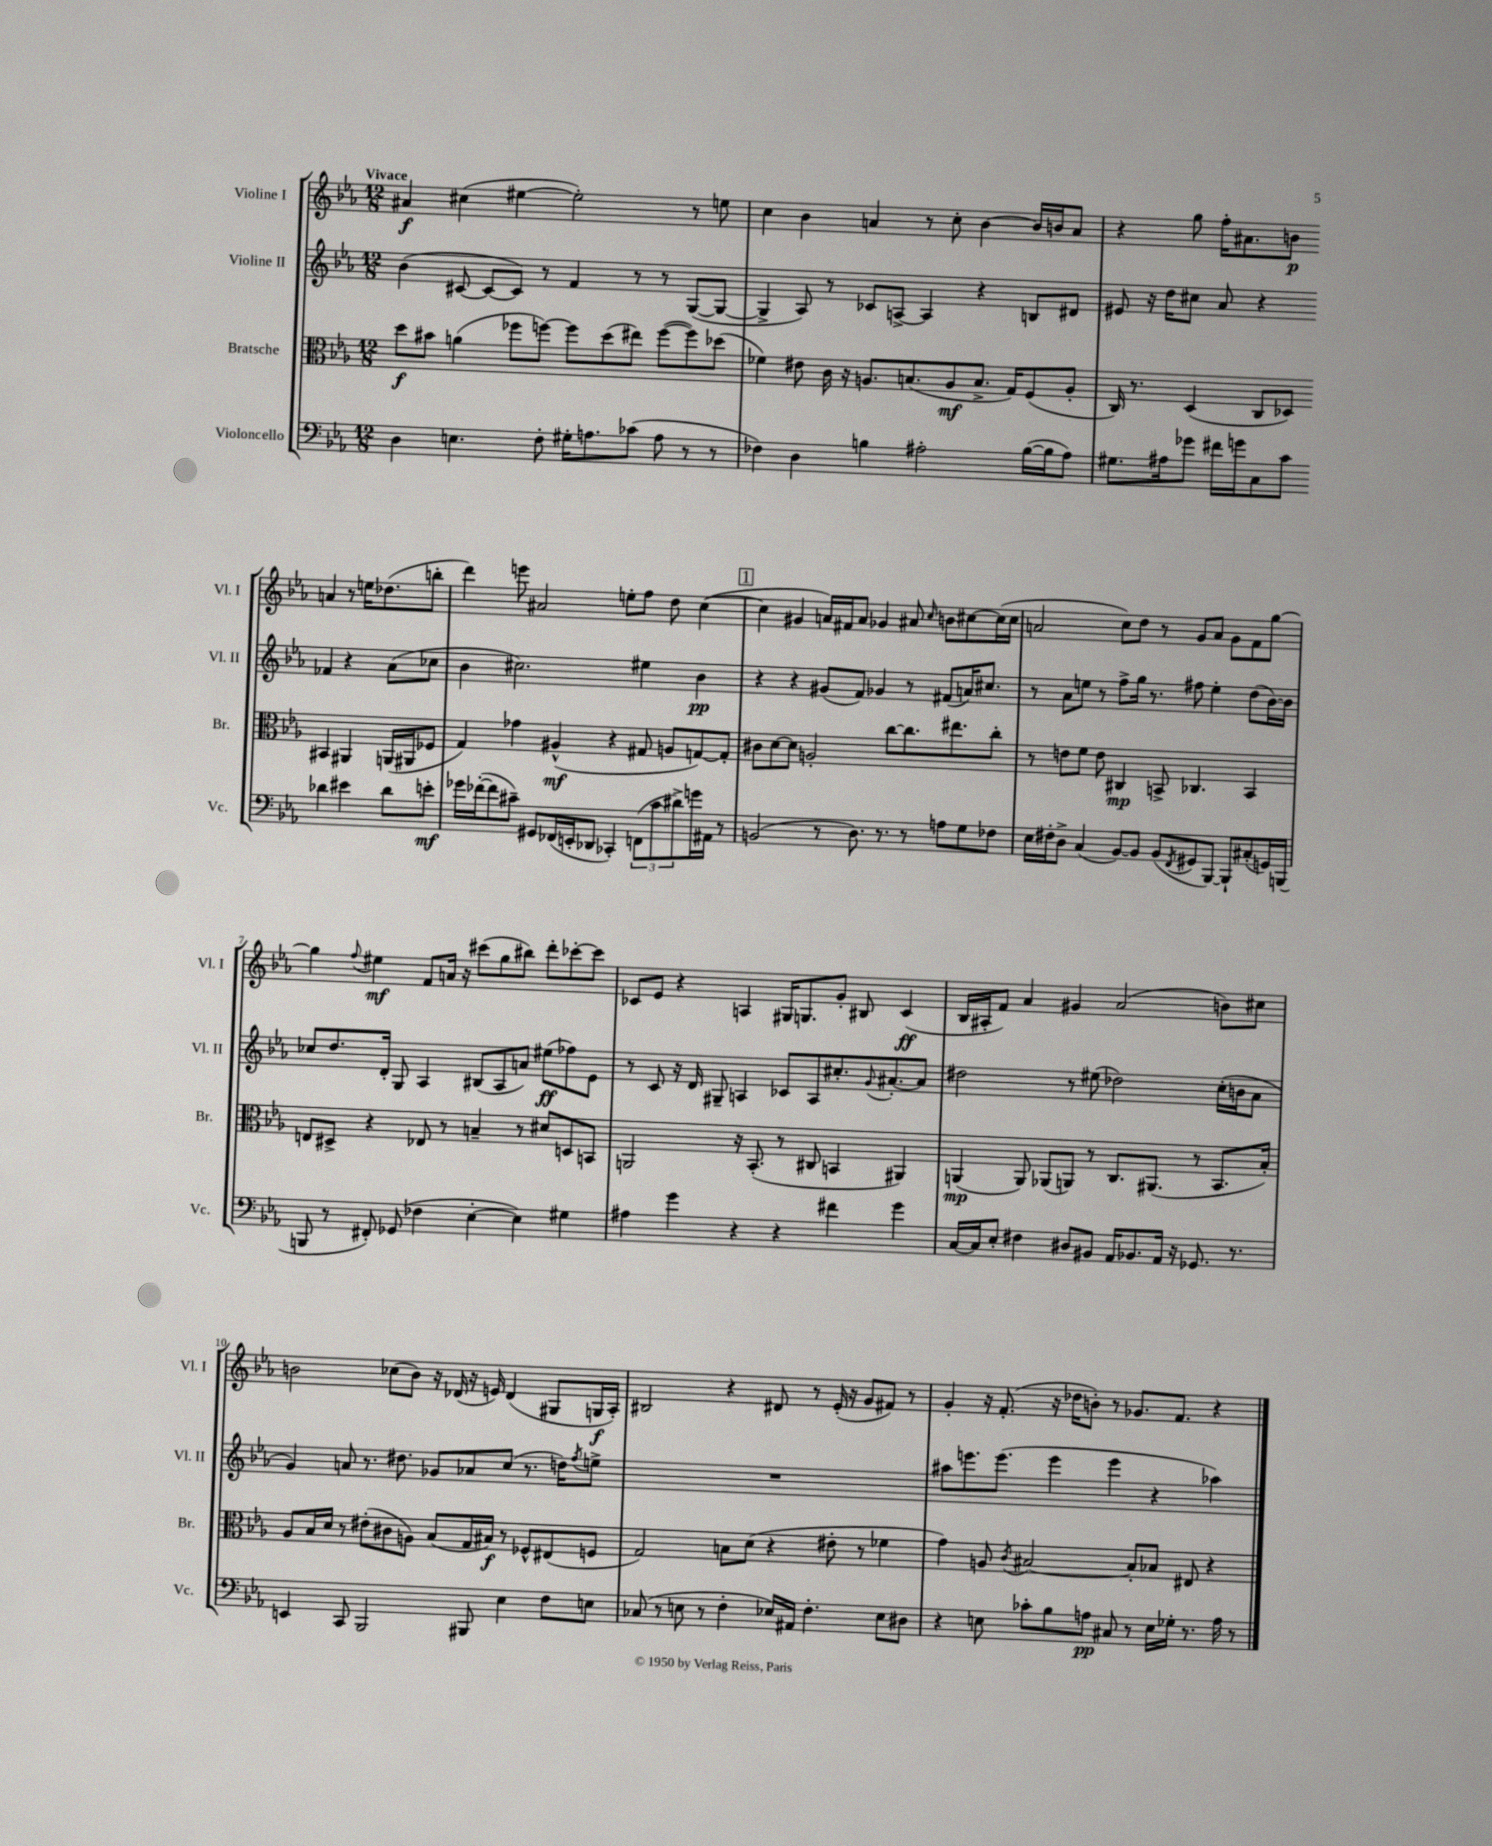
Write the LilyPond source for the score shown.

<<
\new StaffGroup <<
\new Staff = "s0" \with { instrumentName = "Violine I" shortInstrumentName = "Vl. I" } {
    \clef treble \key ees \major \numericTimeSignature \time 12/8 \tempo "Vivace"
    ais'4\f cis''4( eis''4~ eis''2-.) r8 e''8 |
    c''4 bes'4 a'4 r8 c''8-. bes'4~ bes'16 b'16 a'8 |
    r4 g''8 f''16-. ais'8. b'8\p a'4 r8 e''16 des''8.( b''8-. |
    d'''4) e'''8 ais'2 e''8-. f''8 d''8 c''4~( |
    \mark \markup { \box "1" } c''4 gis'4 a'16) fis'16 a'8 ges'4 ais'8 \grace { c''16 } b'8 cis''8~ cis''16( cis''16 |
    a'2 c''8) d''8 r8 g'8 a'8 g'8 f'8 g''8~ |
    g''4 \appoggiatura { f''8 } eis''4\mf f'8 a'16 r16 cis'''8( g''8 bis''8) d'''8-. ces'''8~-. ces'''8 |
    ces'8 ees'8 r4 a4 gis16 g8. g'8-. bis8 ces'4\ff( |
    bes16 ais16-. f'8) aes'4 gis'4 aes'2( b'8) cis''8 |
    b'2 ces''8( b'8) r16 des'16( r16 e'16) des'4( gis8 g16\f aes16-.) |
    bis2 r4 dis'8 r8 ees'16-.( r16 g'8 fis'8) r8 |
    g'4-. r16 f'8.-.( r16 des''16 b'8-.) r8 ges'8. f'8. r4 \bar "|." |
}
\new Staff = "s1" \with { instrumentName = "Violine II" shortInstrumentName = "Vl. II" } {
    \clef treble \key ees \major \numericTimeSignature \time 12/8
    bes'4( cis'8~ cis'8~ cis'8) r8 f'4 r8 r8 g8~( g8~ |
    g4-> aes8) r8 ces'8 a8~-> a4 r4 b8 dis'8 |
    eis'8 r16 d''16 cis''8 aes'8 r4 fes'4 r4 aes'8( ces''8 |
    bes'4 cis''2.) eis''4 bes'4\pp |
    \mark \markup { \box "1" } r4 r4 gis'8( f'8) ges'4 r8 fis'8( a'16) cis''8. |
    r8 aes'8 e''8 r8 f''8-> g''16 r8. fis''8 e''4-. d''8( bes'16~) bes'16 |
    ces''8 d''8. d'16-. g8 aes4 bis8( aes8 a'8) eis''8\ff( fes''8) ees'8 |
    r8 c'8 r16 d'16 gis8-- a4 ces'8 a8 cis''8.-. \appoggiatura { g'8 } ais'8.~-. ais'8 |
    dis''2 r8 eis''8( des''2) c''16-.( b'16 aes'8 |
    g'4) a'8 r8. dis''8. ges'8 aes'8 c''8( r8. d''16) \acciaccatura { f''8 } e''8-> |
    R1. |
    ais''8 e'''8. e'''8.( e'''4 e'''4 r4 aes''4) \bar "|." |
}
\new Staff = "s2" \with { instrumentName = "Bratsche" shortInstrumentName = "Br." } {
    \clef alto \key ees \major \numericTimeSignature \time 12/8
    d''8\f bis'8 a'4( fes''8 f''8~) f''8 d''8( eis''8) f''8~( f''8) des''8( |
    fes'4) eis'8 c'16 r16 a8. b8.( a8\mf b8.-> g16) f8( a8-. |
    c16) r8. d4( c8 des8) bis,4 ais,4 a,16( ais,16 fes8 |
    g4) ges'4 ais4-^\mf( r4 gis8 a8 g8~) g8-. |
    \mark \markup { \box "1" } cis'8 d'8~ d'8 a2-. c''8~ c''8. eis''8. c''8-. |
    r8 e'8 f'8 e'8 cis4\mp b,8-> ces4. b,4 |
    e8 dis8-> r4 ees8 r8 b4-- r8 dis'8 d8 b,8 |
    a,2 r16 bes,8.-.( r8 cis8 b,4 ais,4) |
    a,4\mp( a,8) aes,8( a,8) r8 c8. ais,8.( r8 bes,8. bes16-.) |
    aes8 bes16 d'16 r8 eis'8-.( cis'8 a8) bes8( g16 bis16\f) r8 fes8-^ eis8( f8 |
    g2) b8 d'8( r4 eis'8-. r8 fes'4 |
    g'4) a8 \acciaccatura { c'8 } bis2~ bis8-. bes8 eis8 r4 \bar "|." |
}
\new Staff = "s3" \with { instrumentName = "Violoncello" shortInstrumentName = "Vc." } {
    \clef bass \key ees \major \numericTimeSignature \time 12/8
    d4 e4. f8-. gis16-. a8. ces'8( a8 r8 r8 |
    fes4) d4 b4 ais2-. b16~( b16 ais8) |
    gis8. ais16 ges'8 fis'16 g'16 c8 c'8 des'4 eis'4 des'8 e'8-.\mf |
    ges'16 fes'16~-.( fes'8 cis'8--) gis,8 fes,16( e,16-. des,8 ces,4-.) \tuplet 3/2 { f,8( cis'8 dis'8->) } g'16 ais,16 r8 |
    \mark \markup { \box "1" } b,2( r8 d8.) r8. r8 a8 g8 fes8 |
    ees16 fis16-. d8-> c4( bes,8~) bes,8 bes,8( \acciaccatura { f,8 } gis,8 bes,,8~) bes,,8-! cis8-.( g,16) b,,16( |
    b,,8 r8 fis,8-.) ges,8( fes4 ees4~-. ees4) gis4 |
    ais4 g'4 r4 r4 fis'4 g'4 |
    c16~ c16 ees8-. fis4 dis8 bis,8 aes,16 bes,8. aes,16 r16 ges,8. r8. |
    e,4 c,8 bes,,2 bis,,8 ees4 f8 e8 |
    ces8( r8 e8 r8 f4-. ees16) ais,16 f4.-. ees8 dis8 |
    r4 e8 ces'8-. bes8 a8\pp cis8 r8 e16 ges16-. r8. a16 r8 \bar "|." |
}
>>
>>
